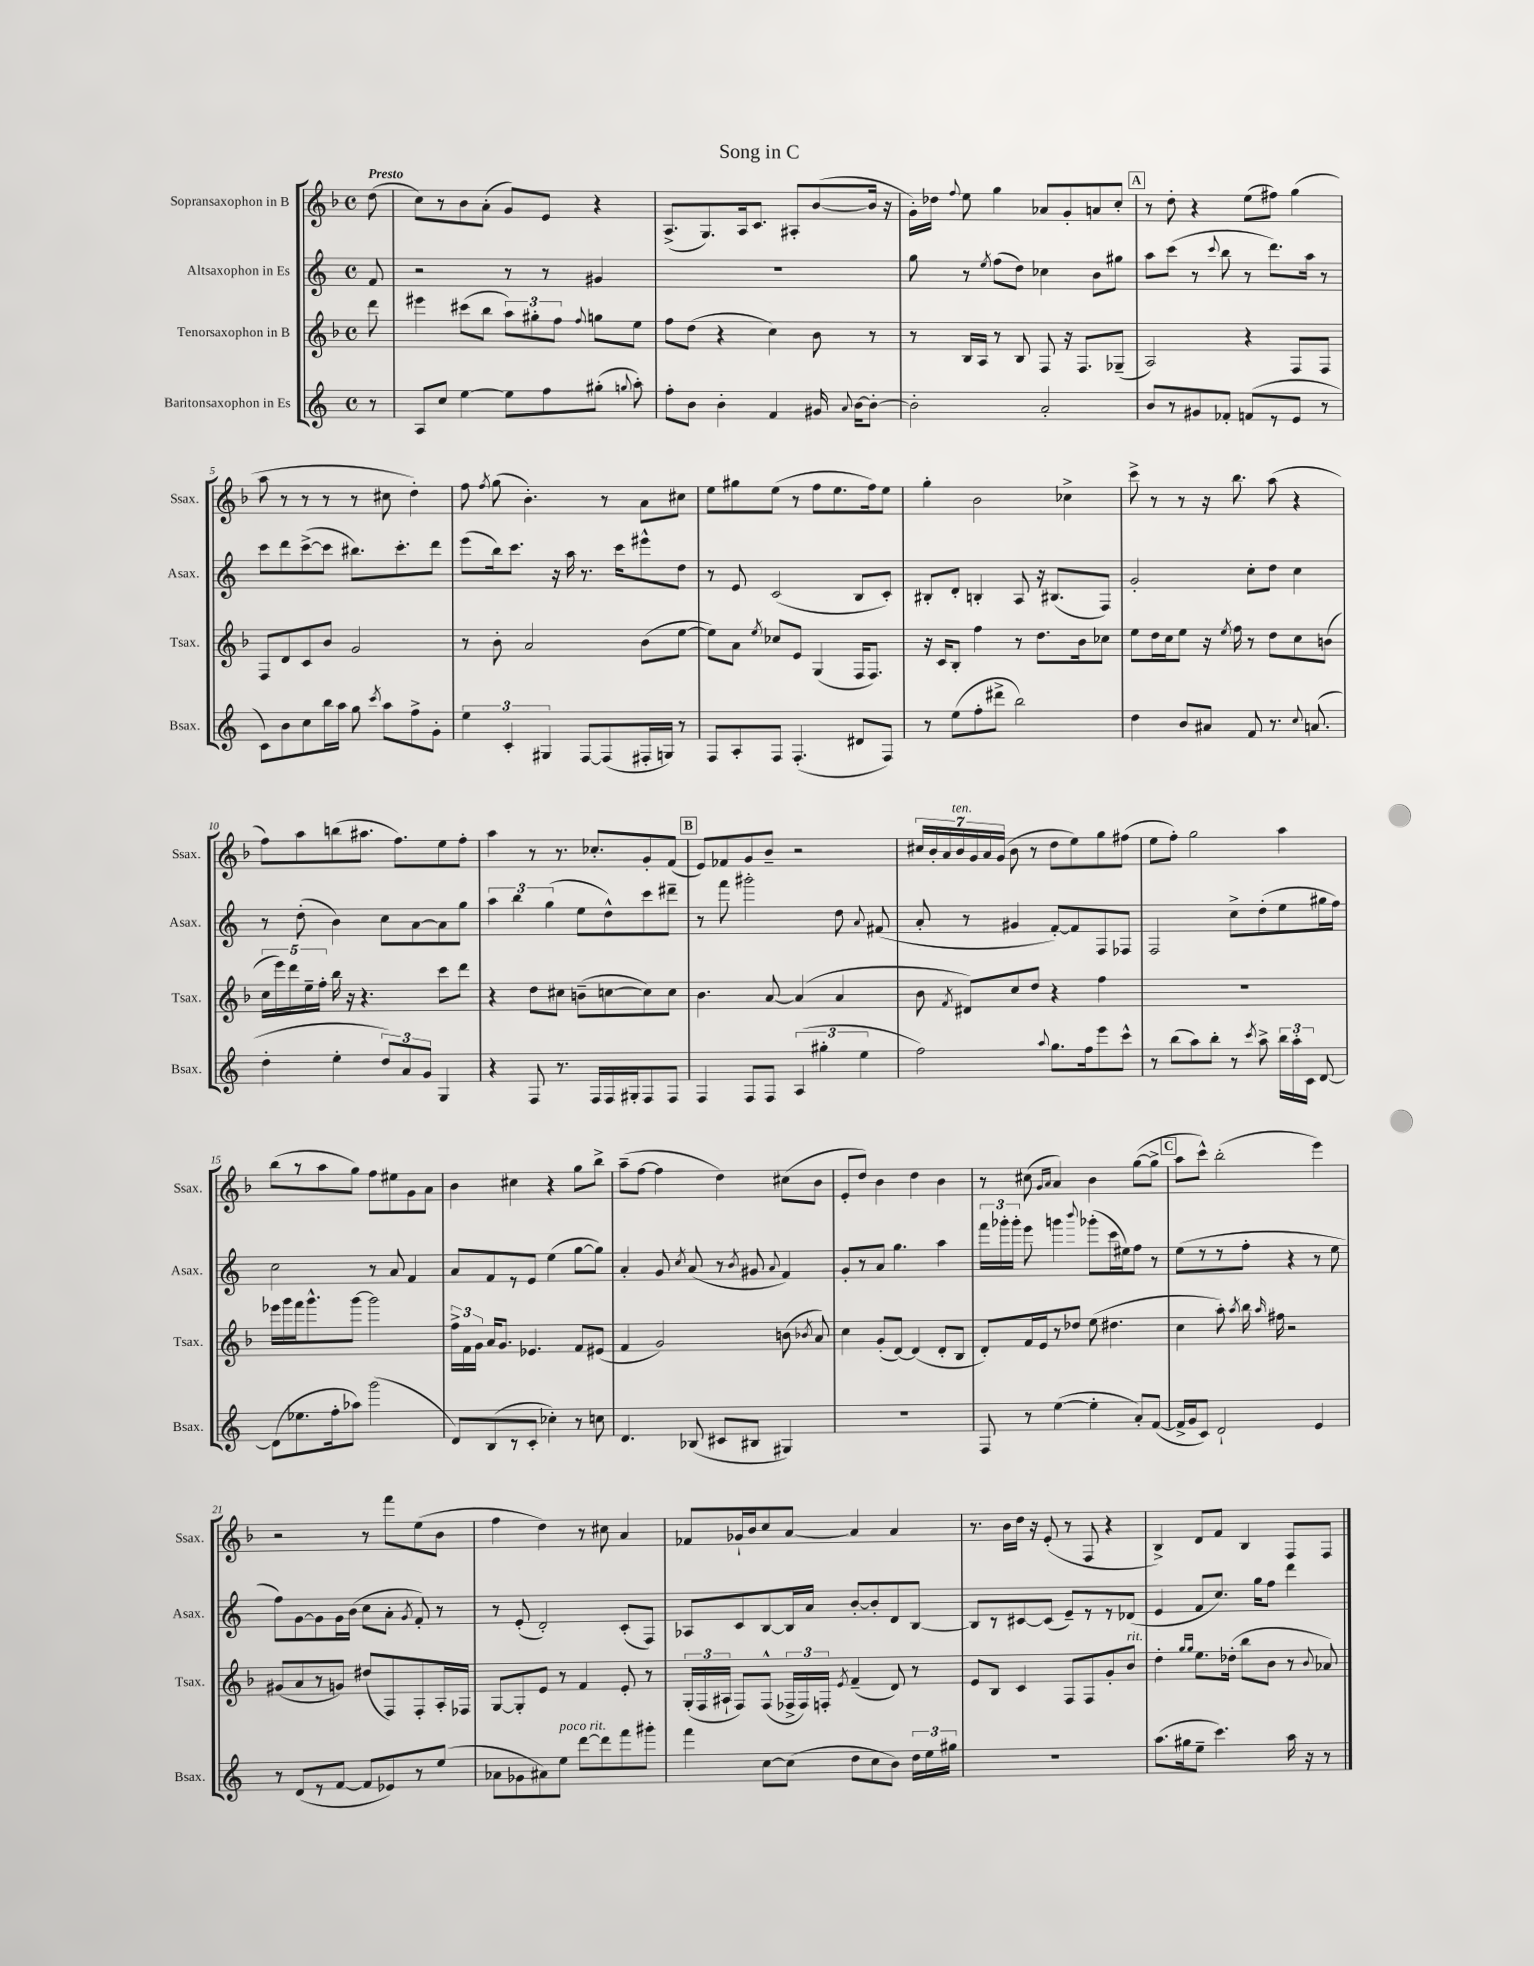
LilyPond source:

\header { title = "Song in C" }
<<
\new StaffGroup <<
\new Staff = "s0" \with { instrumentName = "Sopransaxophon in B" shortInstrumentName = "Ssax." } {
    \clef treble \key f \major \defaultTimeSignature \time 4/4 \partial 8 \tempo "Presto"
    \autoBeamOff d''8( |
    c''8[) r8 bes'8 a'8]-.( g'8[) e'8] r4 |
    a8.[->( g8.) a16 c'8.] ais8[-. bes'8~( bes'16] r16 |
    g'16[-.) des''16] \appoggiatura { f''8 } e''8 g''4 aes'8[ g'8-. a'8 c''8]-. |
    \mark \markup { \box "A" } r8 d''8-. r4 e''8[( fis''8]) g''4( |
    a''8 r8 r8 r8 r8 cis''8 d''4-.) |
    f''8 \acciaccatura { f''8 } g''8( bes'4.-.) r8 a'8[ cis''8] |
    e''8[ gis''8 e''8]( r8 f''8[ e''8. f''16) e''8] |
    g''4-. bes'2 ces''4-> |
    c'''8-> r8 r8 r16 bes''8. a''8( r4 |
    f''8[) a''8 b''8( ais''8.] f''8.[) e''8 f''8]-. |
    a''4 r8 r8. ces''8.[-. g'8-. f'8]( |
    \mark \markup { \box "B" } e'8[) fes'8 g'8 bes'8]-- r2 |
    \tuplet 7/4 { cis''16[ bes'16-. a'16 bes'16^\markup { \italic "ten." } g'16 a'16 g'16]( } bes'8 r8 d''8[ e''8) g''8 fis''8]( |
    e''8[ f''8]-.) g''2 a''4 |
    bes''8[( r8 a''8 g''8]) f''8[ eis''8 g'8 a'8] |
    bes'4 cis''4 r4 g''8[ bes''8]-> |
    a''8[--( f''8]~ f''4 d''4) cis''8[( bes'8] |
    e'8[-. d''8]) bes'4 d''4 bes'4 |
    r8 cis''8( \grace { g'16[ a'16] } a'4) bes'4 g''8[~( g''8]-> |
    \mark \markup { \box "C" } a''8[ c'''8]-^) bes''2-.( e'''4) |
    r2 r8 f'''8[ e''8( bes'8] |
    f''4 d''4) r8 cis''8 a'4 |
    fes'8[ ges'16-! bes'16 c''8 a'8]~ a'4 a'4 |
    r8. bes'16[ d''16] r16 e'8-.( r8 f8 r4 |
    bes4->) d'8[ f'8] bes4 f8[ f8] \bar "|." |
}
\new Staff = "s1" \with { instrumentName = "Altsaxophon in Es" shortInstrumentName = "Asax." } {
    \clef treble \key c \major \defaultTimeSignature \time 4/4 \partial 8
    \autoBeamOff f'8 |
    r2 r8 r8 gis'4 |
    R1 |
    g''8 r8 \acciaccatura { e''8 } f''8[( d''8]) ces''4 b'8[ gis''8] |
    \mark \markup { \box "A" } a''8[ c'''8]( r8 \appoggiatura { c'''8 } b''8 r8 d'''8.[) a''16] r8 |
    c'''8[ d'''8 c'''8~->( c'''8] bis''8.[) c'''8.-. d'''8] |
    e'''8[( b''16) c'''8.] r16 a''16 r8. c'''16[ eis'''8-^ d''8] |
    r8 e'8 c'2( b8[ c'8]-.) |
    bis8[-. d'8]-. b4-. a8 r16 bis8.[( f8]) |
    g'2-. c''8[-. d''8] c''4 |
    r8 d''8-.( b'4) c''8[ a'8~ a'8 g''8] |
    \tuplet 3/2 { a''4 b''4 g''4( } e''8[ d''8-^) c'''8 dis'''8]-- |
    \mark \markup { \box "B" } r8 f'''8 gis'''2-. d''8 \appoggiatura { a'8 } fis'8( |
    a'8-. r8 gis'4 f'8[~-.) f'8 f8 fes8] |
    f2 c''8[-> d''8-.( e''8 gis''16 f''16]) |
    c''2 r8 a'8 f'4 |
    a'8[ f'8 r8 e'8] e''4( g''8[~ g''8]) |
    a'4-. g'8 \acciaccatura { c''8 } a'8( r8 \acciaccatura { b'8 } gis'8 \appoggiatura { a'8 } f'4) |
    g'8[-. r8 a'8] g''4. a''4 |
    \tuplet 3/2 { f'''16[ ges'''16-. ges'''16]-. } e'''8 g'''4 \appoggiatura { b'''8 } ges'''8[-.( c'''16 eis''16) f''8] r8 |
    \mark \markup { \box "C" } e''8[( r8 r8 f''8]-. r4 r8 e''8 |
    f''8[) g'8~ g'8 g'16 b'16]( c''8[ a'8]-. \acciaccatura { g'8 } f'8-.) r8 |
    r8 e'8-.( d'2-.) c'8[-.( f8]) |
    aes8[ c'8 b8~ b16 a'16] b'8[~-. b'8-. d'8 b8]~ |
    b8[ r8 cis'8~ cis'8]( e'8[--) r8 r8 des'8]( |
    e'4 f'8[ c''8.]) g''16[ f''8] d'''4 \bar "|." |
}
\new Staff = "s2" \with { instrumentName = "Tenorsaxophon in B" shortInstrumentName = "Tsax." } {
    \clef treble \key f \major \defaultTimeSignature \time 4/4 \partial 8
    \autoBeamOff d'''8 |
    eis'''4 cis'''8[( bes''8] \tuplet 3/2 { a''8[) gis''8-. f''8] } \appoggiatura { f''8 } g''8[ e''8] |
    f''8[ d''8]( r4 c''4) bes'8 r8 |
    r8 bes16[ a16] r8 bes8 f8 r16 f8.[ ges8]--( |
    \mark \markup { \box "A" } a2) r4 f8[ f8] |
    f8[ d'8 c'8 bes'8] g'2 |
    r8 bes'8-. a'2 bes'8[( e''8]~ |
    e''8[) a'8] \acciaccatura { e''8 } ces''8[ e'8] g4( f16[ f8.]) |
    r16 c'16[ bes8]-. f''4 r8 d''8.[ bes'16 ces''8] |
    e''8[ d''16 c''16 e''8] r16 \acciaccatura { e''8 } f''16 r8 d''8[ c''8 b'8]( |
    \tuplet 5/4 { c''16[ e'''16) d'''16 e''16-- f''16]-. } bes''16 r16 r4. c'''8[ d'''8] |
    r4 d''8[ cis''8] b'8[--( c''8~ c''8) c''8] |
    \mark \markup { \box "B" } bes'4. a'8~ a'4( a'4 |
    bes'8 \acciaccatura { f'8 } dis'8[) c''8 d''8] r4 f''4 |
    R1 |
    ees'''16[ g'''16 f'''16 g'''8.-^ g'''8]~ g'''2 |
    \tuplet 3/2 { f''16[-> f'16 g'16] } a'16[ g'8.] ees'4. f'8[ eis'8]( |
    f'4 g'2) b'8( \acciaccatura { bes'8 } a'8) |
    c''4 g'8[-.( d'8]~) d'4( d'8[-. bes8] |
    d'8[-.) f'16 e'16 r8 des''8] e''8( dis''4. |
    \mark \markup { \box "C" } c''4 a''8-.) \acciaccatura { a''8 } bes''16 \grace { a''16 } fis''16 r2 |
    gis'8[( a'8 r8 g'8]) dis''8[( f8) f8-. a16-. fes16] |
    g8[~ g8-. e'8] r8 f'4 e'8-. r8 |
    \tuplet 3/2 { g16[-.( f16 ais16]-! } f8[) f8]-^( \tuplet 3/2 { fes16[-> fes16) f16]-. } \acciaccatura { e'8 } f'4--( d'8) r8 |
    e'8[ bes8] c'4 f8[ f8 g'8-. bes'8]^\markup { \italic "rit." } |
    d''4-. \grace { g''16[ g''16] } e''8.[ des''16]-.( bes''8[ bes'8] r8 \appoggiatura { bes'8 } aes'8) \bar "|." |
}
\new Staff = "s3" \with { instrumentName = "Baritonsaxophon in Es" shortInstrumentName = "Bsax." } {
    \clef treble \key c \major \defaultTimeSignature \time 4/4 \partial 8
    \autoBeamOff r8 |
    a8[ c''8] e''4~ e''8[ f''8 gis''8]-.( \appoggiatura { g''8 } a''8-.) |
    f''8[-. b'8] b'4-. f'4 gis'16 \appoggiatura { a'8 } b'16[~ b'8]~-. |
    b'2-. a'2-. |
    \mark \markup { \box "A" } b'8[ r8 gis'8 fes'8]-. f'8[( r8 e'8] r8 |
    c'8[) b'8 c''8 b''16 a''16] g''8 \acciaccatura { c'''8 } a''8[ f''8-> g'8]-. |
    \tuplet 3/2 { e''4 c'4-. gis4 } f8[~ f8( fis16-. g16]) r8 |
    f8[ a8-. f8] f4.-.( dis'8[ f8]) |
    r8 e''8[( f''8-. dis'''8]-> b''2) |
    d''4 b'8[ ais'8] f'8 r8. \appoggiatura { c''8 } a'8.( |
    d''4-. e''4-. \tuplet 3/2 { d''8[) a'8 g'8] } g4 |
    r4 f8 r8. f16[ f16 gis16-. f8 f8] |
    \mark \markup { \box "B" } f4 f8[ f8] \tuplet 3/2 { a4( gis''4-. e''4 } |
    f''2) \appoggiatura { a''8 } g''8.[ f''16 e'''8 c'''8]-^ |
    r8 b''8[( a''8) b''8]-. r8 \acciaccatura { c'''8 } a''8-> \tuplet 3/2 { b''16[ a''16-. c'16] } d'8~ |
    d'8[( ees''8. f''16-. aes''8]) g'''2( |
    d'8[) b8( r8 c'8]-. ces''4-.) r8 c''8 |
    d'4. bes8( cis'8[ bis8] gis4) |
    R1 |
    f8 r8 e''4~( e''4-. a'8[-.) f'8]~( |
    \mark \markup { \box "C" } f'16[-> g'16 c'8]) d'2-! e'4 |
    r8 d'8[( r8 f'8]~ f'8[ ees'8) r8 e''8]( |
    aes'8[ ges'8 ais'8) e''8]^\markup { \italic "poco rit." } d'''8[~ d'''8 f'''8 gis'''8]-. |
    f'''4 c''8[~ c''8]( d''8[ c''8 b'8]) \tuplet 3/2 { d''16[ e''16 gis''16] } |
    R1 |
    a''8.[( gis''16 e''8]-- c'''4.) a''16 r16 r8 \bar "|." |
}
>>
>>
